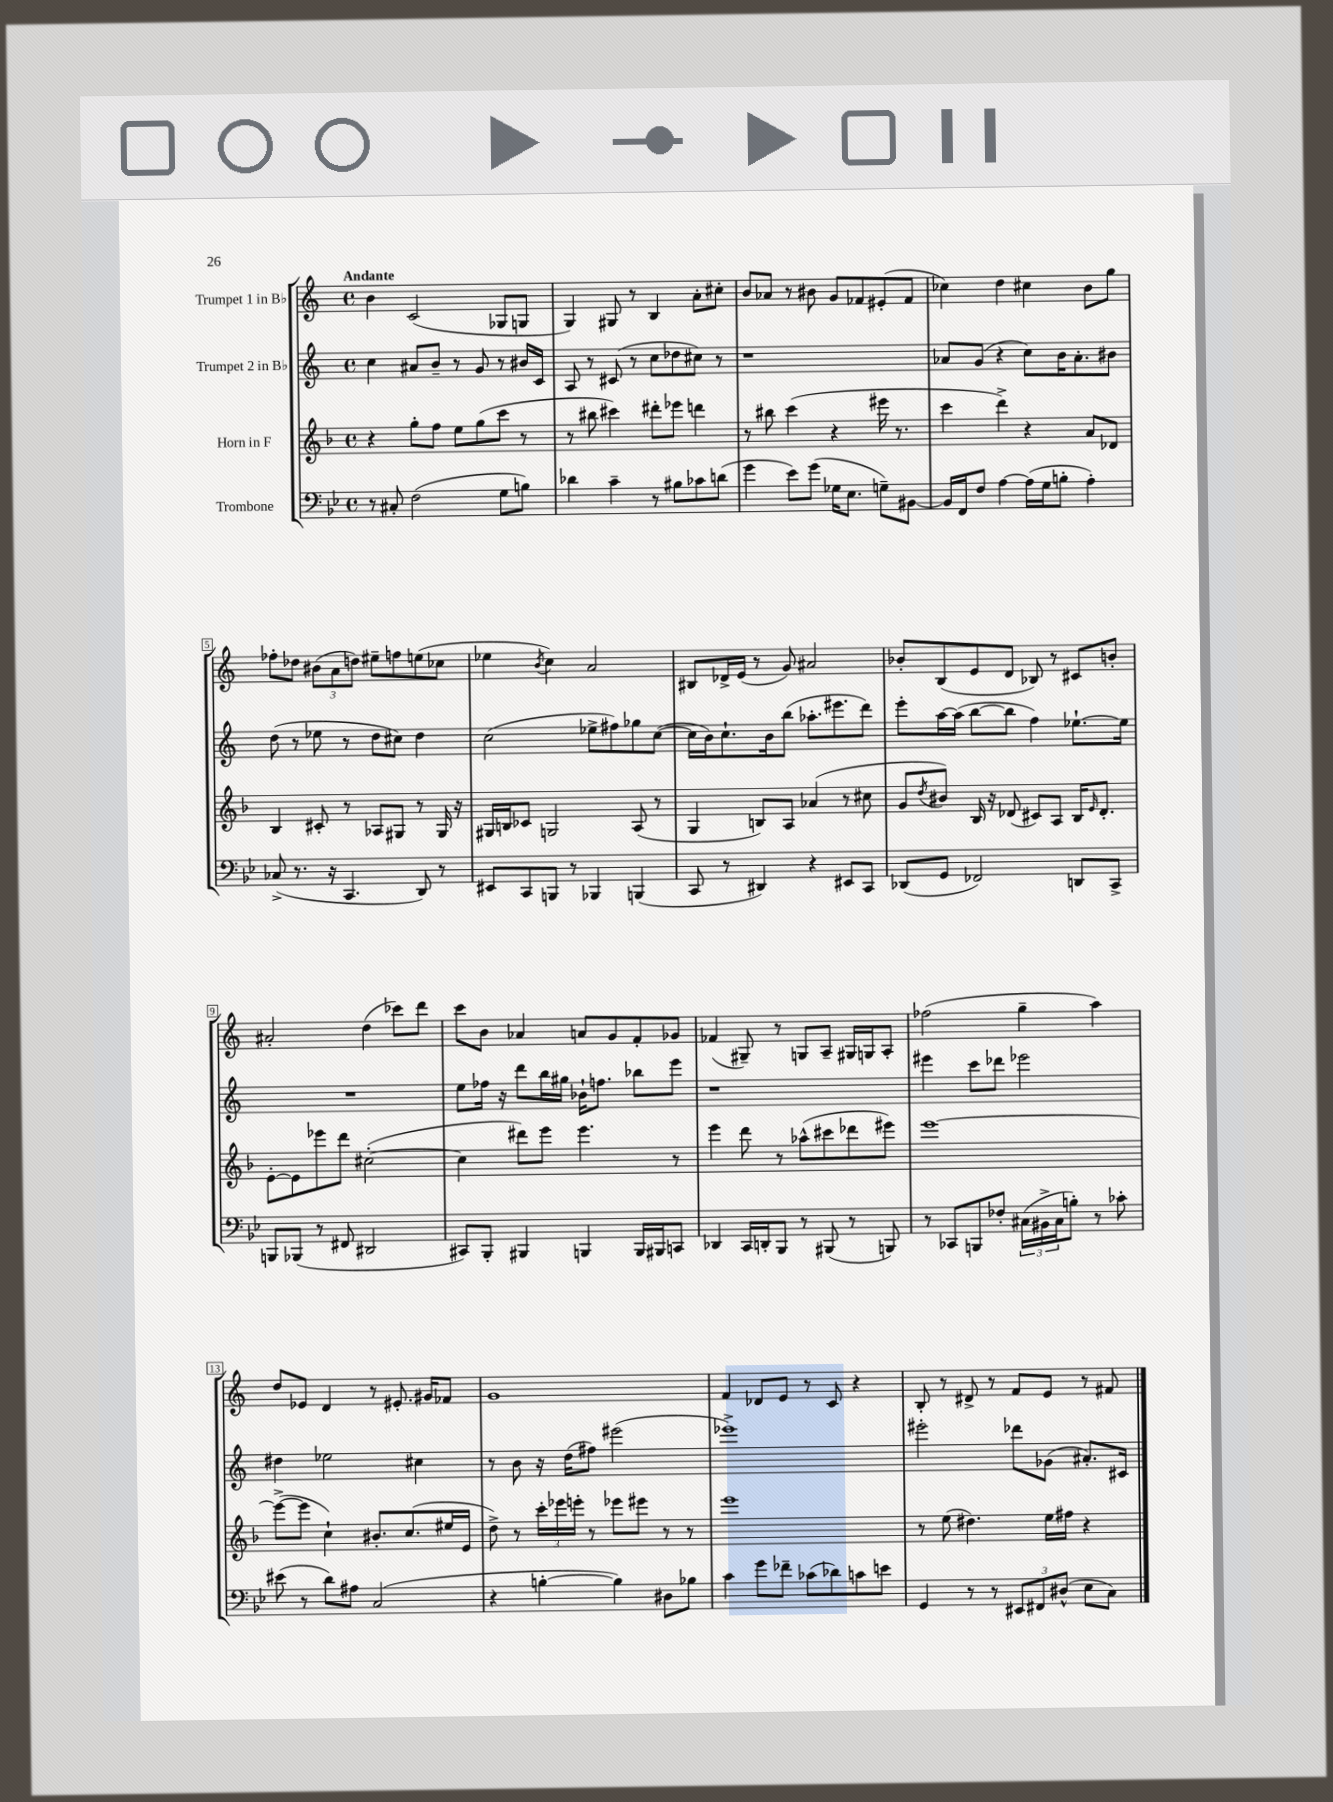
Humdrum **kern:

**kern	**kern	**kern	**kern
*part4	*part3	*part2	*part1
*staff4	*staff3	*staff2	*staff1
*I"Trombone	*I"Horn in F	*I"Trumpet 2 in B♭	*I"Trumpet 1 in B♭
*clefF4	*clefG2	*clefG2	*clefG2
*k[b-e-]	*k[b-]	*k[]	*k[]
*M4/4	*M4/4	*M4/4	*M4/4
*met(c)	*met(c)	*met(c)	*met(c)
=1	=1	=1	=1
!	!	!	!LO:TX:a:B:t=Andante
8r	4r	4cc\	4b\
8C#X'/	.	.	.
(2F\	8gg'\L	8a#X/L	(2c/
.	8ff\J	8b~/J	.
.	8ee\L	8r	.
.	(8gg\	8g/	.
8G\L	8ccc\J	8r	8G-X/L
8Bn\J)	8r	16b#X/LL	8Gn/J
.	.	16c/JJ	.
=2	=2	=2	=2
4d-X\	8r	8A/	4G/)
.	8bb#X\	8r	.
4c~\	4ccc#X\)	(8c#X/	8G#X/
.	.	8r	8r
8r	8ddd#X'\L	8cc\L	4B/
8B#X\L	8eee-X\J	8dd-X\	.
8c-X\	4dddn\	8cc#X\J)	8a'\L
(8dn\J	.	8r	8cc#X'\J
=3	=3	=3	=3
4g\	8r	1r	8b/L
.	8bb#X\	.	8a-X/J
8e-\L)	(4ccc\	.	8r
(8g\J	.	.	8b#X\
16G-X\KL	4r	.	8g/L
8.E-\J	.	.	.
.	.	.	8f-X/
8Gn~\L)	16eee#X\	.	(8e#X'/
.	8.r	.	.
[8BB#X\J	.	.	8f-/J
=4	=4	=4	=4
16BB#/LL]	4ccc\	8a-X/L	4cc-X\)
16FF/J	.	.	.
8F/J	.	(8g/J	.
[4A\	4ddd^\)	4r	4dd\
(16A\LL]	4r	8cc\L)	4cc#X\
16G\J	.	.	.
8Bn'\J	.	16b\K	.
.	.	8.a-'\	.
4A'\)	8a/L	.	8b\L
.	8d-X/J	8b#X\J	8gg\J
!!LO:LB:g=z
=5	=5	=5	=5
(8C-X^/	4B-/	(8dd\	8ff-X'\L
8.r	.	8r	8dd-X\J
.	8c#X'/	8ee-X\	(12b#X\L
16r	.	.	.
.	.	.	12a\
4.CC/	8r	8r	.
.	.	.	12ddn\J)
.	8A-X/L	8dd\L	8ee#X~\L
.	8G#X/J	8cc#X\J)	8ffn\
8DD/)	8r	4dd\	(8een\
8r	16G#/	.	8cc-X\J
.	16r	.	.
=6	=6	=6	=6
8EE#X/L	16G#X/LL	(2cc\	4ee-X\
.	16Bn/J	.	.
8CC/	8c-X/J	.	.
.	.	.	8qb/
8BBBn/J	2Gn/	.	4cc\)
8r	.	.	.
4BBB-X/	.	8ee-X^\L	2a/
.	.	8ff#X\)	.
(4BBBn/	(8A/	8gg-X\	.
.	8r	([8cc\J	.
=7	=7	=7	=7
8CC/	4G/	16cc\LL]	8B#X/L
.	.	16b\J)	.
8r	.	8.cc`\	16d-X^/L
.	.	.	(16e/JJ
4DD#X/)	8Bn/L)	.	8r
.	.	16b\k	.
.	8A/J	(8bb\J	8g/)
4r	(4a-X/	8.aa-X'\L	2a#X/
.	.	8.eee#X\	.
8EE#X/L	8r	.	.
8CC/J	8cc#X\	8ddd\J)	.
=8	=8	=8	=8
(8DD-X/L	8g/L	8eee'\L	8b-X'/L
.	8qdd/	.	.
8GG/J	8b#X/J)	[16aa\L	(8B/
.	.	(16aa\JJ]	.
2FF-X/)	16B-/	[8bb\L	8e/
.	16r	.	.
.	(8d-X/	8bb\J]	8d/J
.	8c#X/L)	4ff\)	8B-X/)
.	8A/J	.	8r
8DDn/L	16B-/KL	[8.ee-X`\L	8c#X/L
.	16qqe/	.	.
.	8.d-'/J	.	.
8CC^/J	.	.	8bn'/J
.	.	16ee-\Jk]	.
!!LO:LB:g=z
=9	=9	=9	=9
8BBBn/L	[8e'\L	1r	2a#X'/
(8BBB-X/J	8e\]	.	.
8r	8eee-X\	.	.
8FF#X/	8ddd\J	.	.
2DD#X/	([2cc#X'\	.	(4dd\
.	.	.	8ccc-X\L)
.	.	.	8ddd\J
=10	=10	=10	=10
8CC#X/L)	4cc#\]	8ee\L	8ccc\L
8BBB-'/J	.	16ff-X\Jk	8b\J
.	.	16r	.
4BBB#X/	8ddd#X\L)	8ddd\L	4a-X/
.	8eee\J	16bb\L	.
.	.	16gg#X\JJ	.
4BBBn/	4.eee\	16b-X`\KL	8an/L
.	.	8.ffn\J	.
.	.	.	8g/
16BBB/LL	.	8bb-X\L	8f'/
16BBB#X/J	.	.	.
8CCn/J	8r	8eee\J	8g-X/J
=11	=11	=11	=11
4DD-X/	4eee\	1r	(4f-X/
16CC/LL	8ddd\	.	8G#X~/)
16DDn'/J	.	.	.
8BBB-/J	8r	.	8r
8r	(8aa-X^^\L	.	8Gn/L
(8BBB#X/	8ccc#X\	.	8A~/J
8r	8ddd-X\	.	16G#X/LL
.	.	.	16Gn/J
8BBBn/)	8eee#X\J)	.	8A'/J
=12	=12	=12	=12
8r	[1eee	4eee#X\	(2ff-X\
8CC-X/L	.	.	.
8BBBn/	.	8ccc\L	.
8F-X'/J	.	8ddd-X\J	.
(24C#X\LL	.	2eee-X\	4gg~\
24BB#X^\	.	.	.
24C#\J	.	.	.
8Bn'\J)	.	.	.
8r	.	.	4aa\)
8c-X'\	.	.	.
!!LO:LB:g=z
=13	=13	=13	=13
(8e#X\	(8eee^\L_	4dd#X\	8dd/L
8r	8eee\J]	.	8e-X/J
8d\L)	4cc`\)	2ee-X\	4d/
8A#X\J	.	.	.
(2C/	8.b#X'/L	.	8r
.	.	.	8.e#X'/
.	(8.cc/	.	.
.	.	4cc#X\	.
.	.	.	16g#X/KL
.	16ee#X/L	.	8f-X/J
.	16e/JJ	.	.
=14	=14	=14	=14
4r	8dd^\)	8r	1g
.	8r	8b\	.
[4Bn'\	24ccc'\LL	16r	.
.	24eee-X\	.	.
.	.	(16dd\KL	.
.	24eeen'\JJ	.	.
.	8r	8ff#X\J)	.
4B\])	8eee-X\L	(2eee#X\	.
.	8eee#X\J	.	.
8D#X\L	8r	.	.
8B-X\J	8r	.	.
=15	=15	=15	=15
4c\	1eee	1eee-X^)	4f/
8g\L	.	.	8d-X/L
8f-X~\J	.	.	8e/J
(8c-X\L	.	.	8r
8d-X\)	.	.	8c/
8cn\	.	.	4r
8en\J	.	.	.
=16	=16	=16	=16
4GG/	8r	2eee#X'\	8B'/
.	(8ee\	.	8r
8r	4.dd#X\)	.	8d#X^/
8r	.	.	8r
12EE#X/L	.	8ddd-X\L	8f/L
12FF#X/	.	.	.
.	16ee\LL	(8g-X\J	8e/J
(12D#X^^/J	.	.	.
.	16ff#X\JJ	.	.
8E-\L	4r	8.a#X'/L)	8r
8C\J)	.	.	8f#X/
.	.	16c#X/Jk	.
==	==	==	==
*-	*-	*-	*-
